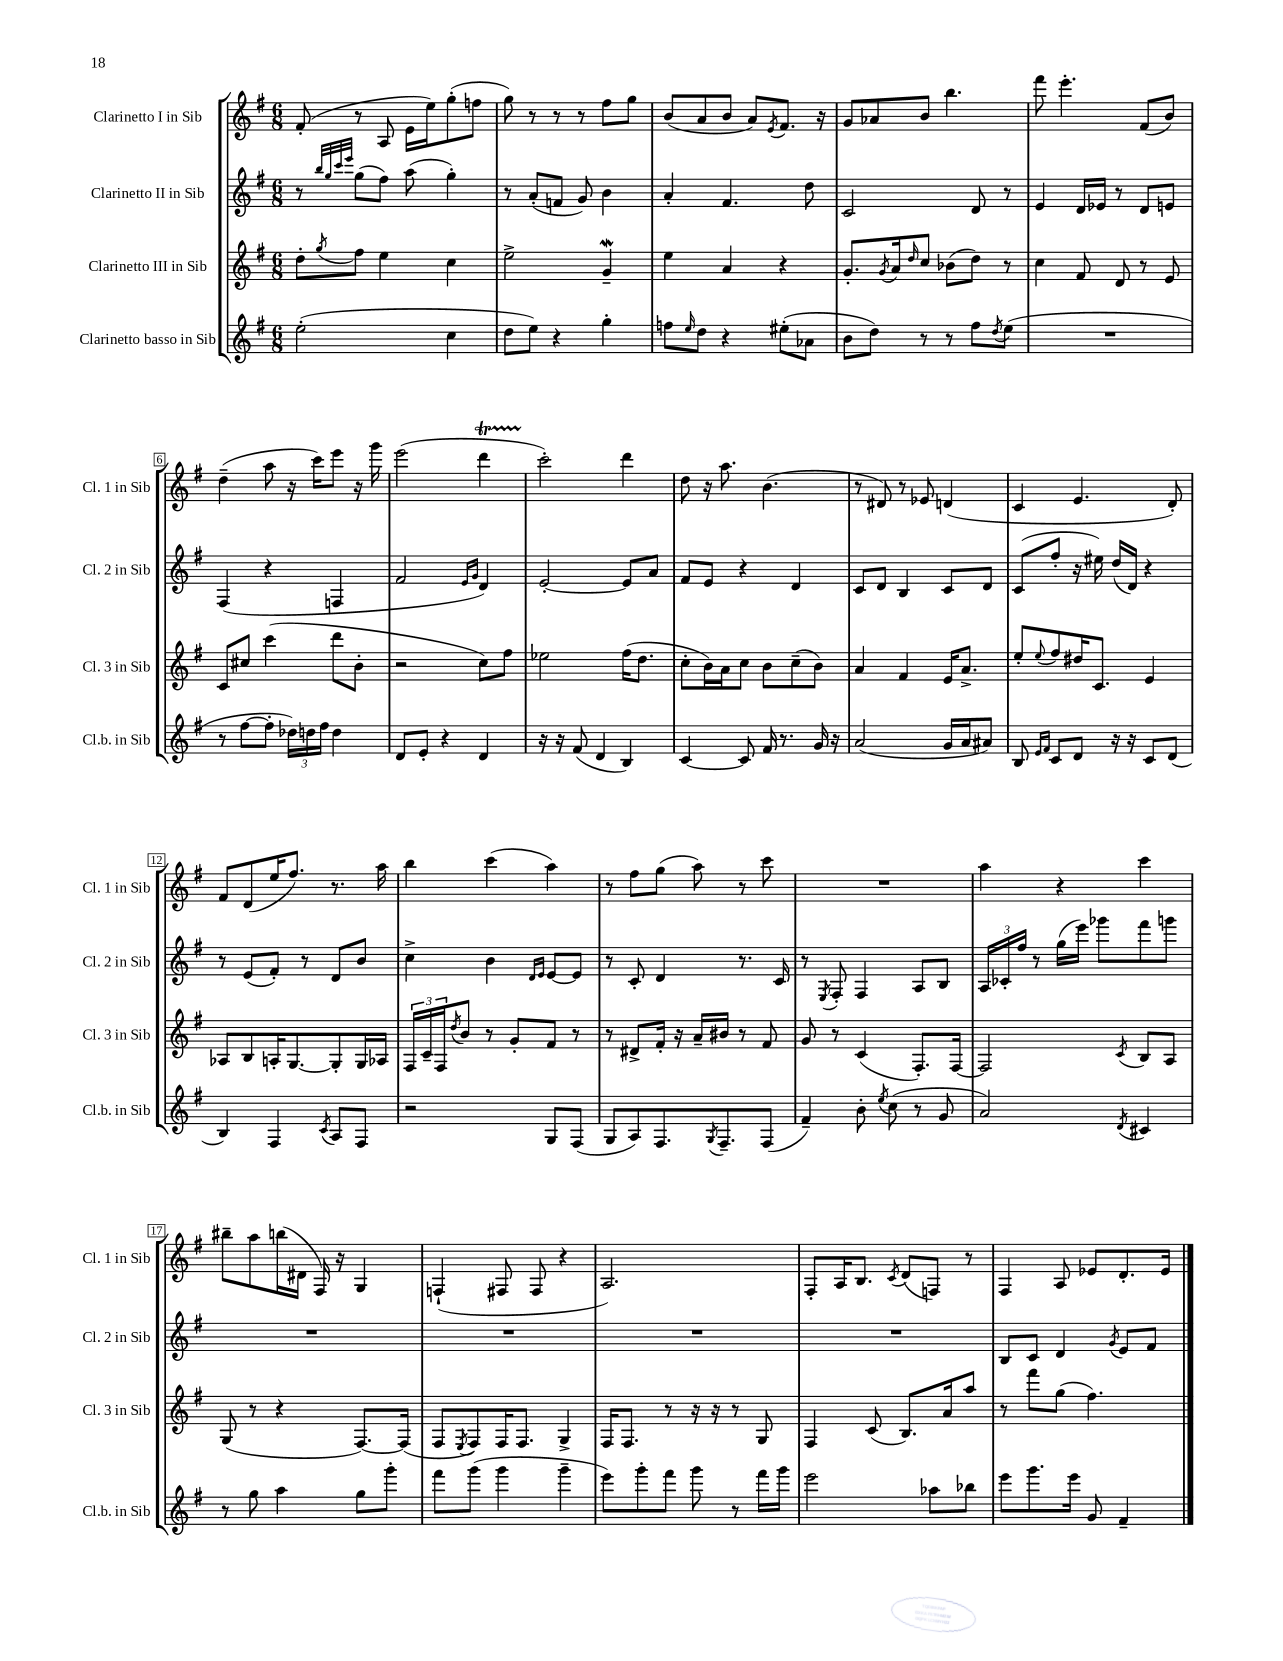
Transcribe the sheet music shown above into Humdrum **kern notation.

**kern	**kern	**kern	**kern
*part4	*part3	*part2	*part1
*staff4	*staff3	*staff2	*staff1
*I"Clarinetto basso in Sib	*I"Clarinetto III in Sib	*I"Clarinetto II in Sib	*I"Clarinetto I in Sib
*I'Cl.b. in Sib	*I'Cl. 3 in Sib	*I'Cl. 2 in Sib	*I'Cl. 1 in Sib
*clefG2	*clefG2	*clefG2	*clefG2
*k[f#]	*k[f#]	*k[f#]	*k[f#]
*M6/8	*M6/8	*M6/8	*M6/8
=1	=1	=1	=1
(2ee'\	8dd'\L	8r	(8f#'/
.	.	32qqbb/LLL	.
.	.	32qqgg/	.
.	.	32qqccc/	.
.	8qgg/	32qqeee/JJJ	.
.	8ff#\J	(8gg\L	8r
.	4ee\	8ff#\J)	8A/
.	.	(8aa\	16e\LL
.	.	.	16ee\J)
4cc\	4cc\	4gg'\)	(8gg'\
.	.	.	8ffn\J
=2	=2	=2	=2
8dd\L	2ee^\	8r	8gg\)
8ee\J)	.	(8a'/L	8r
4r	.	8fn/J	8r
.	.	8g/)	8r
4gg'\	4gw~/	4b\	8ff#\L
.	.	.	8gg\J
=3	=3	=3	=3
8ffn\L	4ee\	4a'/	(8b/L
16qqee/	.	.	.
8dd\J	.	.	8a/
4r	4a/	4.f#/	8b/J
.	.	.	8a/L)
.	.	.	8qe/
(8ee#X'\L	4r	.	8.f#/J
8a-X\J	.	8dd\	.
.	.	.	16r
=4	=4	=4	=4
8b\L	8.g'/L	2c/	8g/L
8dd\J)	.	.	8a-X/
.	8qg/	.	.
.	16a/k	.	.
.	16qqdd/	.	.
8r	8cc/J	.	8b/J
8r	(8b-X\L	.	4.bb\
8ff#\L	8dd\J)	8d/	.
8qdd/	.	.	.
(8ee\J	8r	8r	.
=5	=5	=5	=5
2.r	4cc\	4e/	8fff#\
.	.	.	4.eee'\
.	8f#/	16d/LL	.
.	.	16e-X/JJ	.
.	8d/	8r	.
.	8r	8d/L	(8f#/L
.	8e/	8en/J	8b/J)
!!LO:LB:g=z
=6	=6	=6	=6
8r	8c/L	(4F#/	(4dd~\
[8ff#\L	8cc#X/J	.	.
8ff#'\J]	(4ccc\	4r	8aa\
24dd-X\LL)	.	.	16r
24ddn\	.	.	.
.	.	.	16ccc\KL)
24ff#\JJ	.	.	.
4dd\	8ddd\L	4Fn/	8eee\J
.	8b'\J	.	16r
.	.	.	16ggg\
=7	=7	=7	=7
8d/L	2r	2f#/	(2eee\
8e'/J	.	.	.
4r	.	.	.
.	.	16qqe/LL	.
.	.	16qqg/JJ	.
4d/	8cc\L)	4d/)	4dddT\
.	8ff#\J	.	.
=8	=8	=8	=8
16r	2ee-X\	[2e'/	2ccc'\)
16r	.	.	.
(8f#/	.	.	.
4d/	.	.	.
4B/)	(16ff#\KL	8e/L]	4ddd\
.	8.dd\J	.	.
.	.	8a/J	.
=9	=9	=9	=9
[4c/	8cc'\L	8f#/L	8dd\
.	16b\L)	8e/J	16r
.	16a\J	.	8.aa\
8c/]	8cc\J	4r	.
16f#/	8b\L	.	(4.b\
8.r	.	.	.
.	(8cc~\	4d/	.
16g/	8b\J)	.	.
16r	.	.	.
=10	=10	=10	=10
(2a/	4a/	8c/L	8r
.	.	8d/J	8d#X/)
.	4f#/	4B/	8r
.	.	.	8e-X/
16g/LL	16e/KL	8c/L	(4dn/
16a/J	8.a^/J	.	.
8a#X/J)	.	8d/J	.
=11	=11	=11	=11
8B/	8ee'/L	(8c/L	4c/
16qqe/LL	.	.	.
16qqf#/JJ	8qqee/	.	.
8c/L	8ff#/	8ff#'/J	.
8d/J	16dd#X/K	16r	4.e/
.	8.c/J	16ee#X\)	.
16r	.	(16dd/LL	.
16r	.	16d/JJ)	.
8c/L	4e/	4r	.
(8d/J	.	.	8d'/)
!!LO:LB:g=z
=12	=12	=12	=12
4B/)	8A-X/L	8r	8f#/L
.	8B/	(8e/L	(8d/
4F#/	16An'/K	8f#'/J)	16ee/K
.	[8.G/	.	8.ff#/J)
.	.	8r	.
8qc/	.	.	.
8A/L	8G'/]	8d/L	8.r
8F#/J	16G/L	8b/J	.
.	16A-X/JJ	.	16aa\
=13	=13	=13	=13
2r	24F#/LL	4cc^\	4bb\
.	24c~/	.	.
.	24F#/J	.	.
.	8qdd/	.	.
.	8b/J	.	.
.	8r	4b\	(4ccc\
.	8g'/L	.	.
.	.	16qqd/LL	.
.	.	16qqe/JJ	.
8G/L	8f#/J	[8e/L	4aa\)
(8F#/J	8r	8e/J]	.
=14	=14	=14	=14
8G/L	8r	8r	8r
8A/)	8d#X^/L	8c'/	8ff#\L
8.F#/	16f#'/Jk	4d/	(8gg\J
.	16r	.	.
.	16a~/LL	.	8aa\)
8qG/	.	.	.
8.F#~/	16b#X/JJ	.	.
.	8r	8.r	8r
(8F#/J	8f#/	.	8ccc\
.	.	16c/	.
=15	=15	=15	=15
4f#~/)	8g/	8r	2.r
.	.	8qE/	.
.	8r	8F#'/	.
8b'\	(4c/	4F#/	.
8qee/	.	.	.
(8cc\	.	.	.
8r	8.F#'/L)	8A/L	.
8g/	.	8B/J	.
.	[16F#/Jk	.	.
=16	=16	=16	=16
2a/)	2F#/]	24A/LL	4aa\
.	.	24c-X'/	.
.	.	24ff#/JJ	.
.	.	8r	.
.	.	(16gg\LL	4r
.	.	16eee\JJ)	.
.	.	8ggg-X\L	.
8qd/	8qc/	.	.
4c#X/	8B/L	8fff#\	4ccc\
.	8A/J	8gggn\J	.
!!LO:LB:g=z
=17	=17	=17	=17
8r	(8G/	2.r	8bb#X~\L
8gg\	8r	.	8aa\
4aa\	4r	.	(16bbn\L
.	.	.	16d#X\JJ
.	.	.	16F#/)
.	.	.	16r
8gg\L	[8.F#/L)	.	4G/
8ggg'\J	.	.	.
.	(16F#/Jk]	.	.
=18	=18	=18	=18
8fff#\L	8F#/L	2.r	(4Fn`/
.	8qE/	.	.
(8ggg\J	8F#/)	.	.
4ggg\	16F#/K	.	8F#X/
.	8.F#/J	.	.
.	.	.	8F#/
4ggg~\	4G^/	.	4r
=19	=19	=19	=19
8eee\L)	16F#/KL	2.r	2.A/)
.	8.F#/J	.	.
8ggg'\	.	.	.
8fff#\J	8r	.	.
8ggg\	16r	.	.
.	16r	.	.
8r	8r	.	.
16fff#\LL	8G/	.	.
16ggg\JJ	.	.	.
=20	=20	=20	=20
2eee\	4F#/	2.r	8F#'/L
.	.	.	16A/K
.	.	.	8.B/J
.	(8c/	.	.
.	.	.	8qc/
.	8.B/L)	.	(8d/L
8aa-X\L	.	.	8Fn/J)
.	16a/k	.	.
8bb-X\J	8aa/J	.	8r
=21	=21	=21	=21
8eee\L	8r	8B/L	4F#/
8.ggg\	8fff#\L	8c/J	.
.	(8gg\J	4d/	8A/
16eee\Jk	.	.	.
8g/	4.ff#\)	.	8e-X/L
.	.	8qg/	.
4f#~/	.	8e/L	8.d'/
.	.	8f#/J	.
.	.	.	16e-/Jk
==	==	==	==
*-	*-	*-	*-
